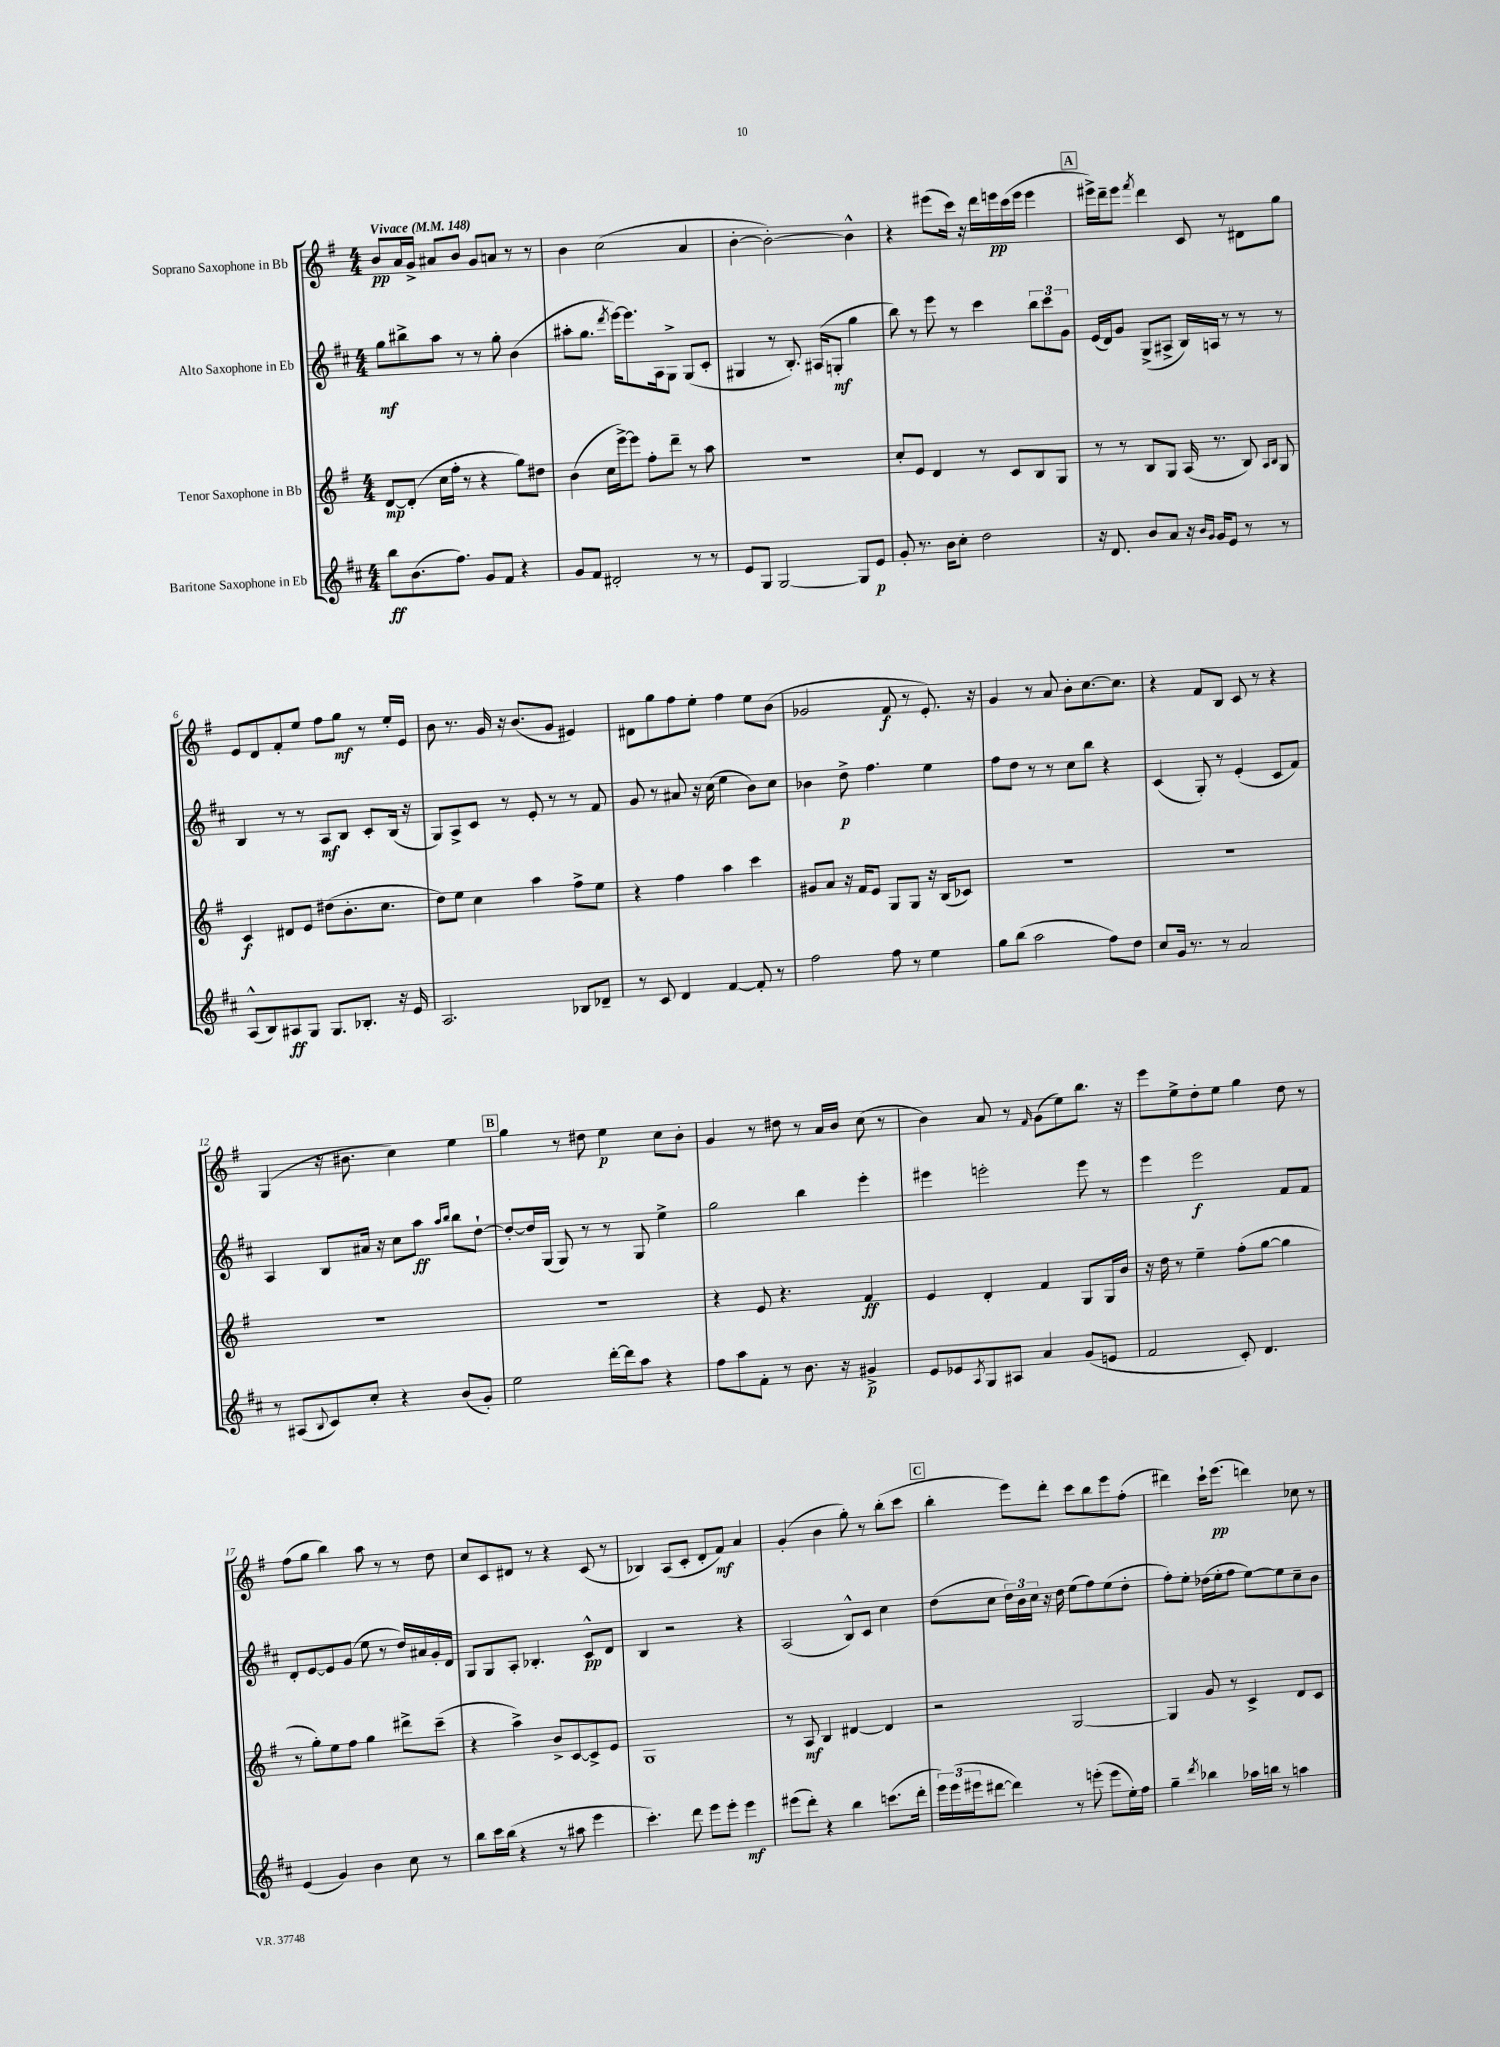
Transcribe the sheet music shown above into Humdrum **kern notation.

**kern	**dynam	**kern	**dynam	**kern	**dynam	**kern	**dynam
*part4	*part4	*part3	*part3	*part2	*part2	*part1	*part1
*staff4	*staff4	*staff3	*staff3	*staff2	*staff2	*staff1	*staff1
*I"Baritone Saxophone in Eb	*	*I"Tenor Saxophone in Bb	*	*I"Alto Saxophone in Eb	*	*I"Soprano Saxophone in Bb	*
*clefG2	*	*clefG2	*	*clefG2	*	*clefG2	*
*k[f#c#]	*	*k[f#]	*	*k[f#c#]	*	*k[f#]	*
*M4/4	*	*M4/4	*	*M4/4	*	*M4/4	*
*MM148	*	*MM148	*	*MM148	*	*MM148	*
=1	=1	=1	=1	=1	=1	=1	=1
!	!	!	!	!	!	!LO:TX:a:B:t=Vivace	!
8bb\L	ff	[8d/L	mp	8gg\L	mf	8b/L	pp
(8.b\	.	(8d'/J]	.	8bb#X^\	.	16a/L	.
.	.	.	.	.	.	16g^/JJ	.
.	.	16cc\LL	.	8aa\J	.	8a#X/L	.
8.ff#\J)	.	16ff#'\JJ	.	.	.	.	.
.	.	8r	.	8r	.	8b/J	.
8g/L	.	4r	.	8r	.	8g/L	.
8f#/J	.	.	.	8gg'\	.	8an/J	.
4r	.	8gg\L)	.	(4b\	.	8r	.
.	.	8dd#X\J	.	.	.	8r	.
=2	=2	=2	=2	=2	=2	=2	=2
8g/L	.	(4b\	.	8aa#X'\L	.	4b\	.
8f#/J	.	.	.	8.gg\J	.	.	.
2d#X'/	.	16cc\LL	.	.	.	(2cc\	.
.	.	.	.	8qddd/	.	.	.
.	.	[16eee^\J)	.	[16eee\KL)	.	.	.
.	.	8eee\J]	.	8.eee\]	.	.	.
.	.	8ff#'\L	.	.	.	.	.
.	.	.	.	16A\k	.	.	.
.	.	8ddd~\J	.	8G^\J	.	.	.
8r	.	8r	.	(8G/L	.	4a/	.
8r	.	8aa\	.	8c#'/J	.	.	.
=3	=3	=3	=3	=3	=3	=3	=3
8e/L	.	1r	.	4G#X/	.	[4b'\	.
8G/J	.	.	.	.	.	.	.
[2G/	.	.	.	8r	.	2b'\_)	.
.	.	.	.	8.B'/)	.	.	.
.	.	.	.	(16A#X/KL	.	.	.
.	.	.	.	8Gn'/J	mf	.	.
8G/L]	.	.	.	4gg\	.	4b^^\]	.
8e/J	p	.	.	.	.	.	.
=4	=4	=4	=4	=4	=4	=4	=4
8g'/	.	8cc'/L	.	8bb\)	.	4r	.
8.r	.	8e/J	.	8r	.	.	.
.	.	4d/	.	8eee\	.	(8eee#X\L	.
16b\KL	.	.	.	.	.	.	.
8cc#'\J	.	.	.	8r	.	16ccc\Jk)	.
.	.	.	.	.	.	16r	.
2dd\	.	8r	.	4ccc#\	.	16ddd\LL	.
.	.	.	.	.	.	16eeen\	pp
.	.	8c/L	.	.	.	(16ccc\	.
.	.	.	.	.	.	16eee\JJ	.
.	.	8B/	.	12bb\L	.	4eee\	.
.	.	.	.	12ccc#\	.	.	.
.	.	8G/J	.	.	.	.	.
.	.	.	.	12g\J	.	.	.
!!LO:REH:place=s1:t=A
=5	=5	=5	=5	=5	=5	=5	=5
16r	.	8r	.	(16e/LL	.	16eee#X^\LL)	.
8.d/	.	.	.	16d/J)	.	16ddd~\J	.
.	.	8r	.	8g/J	.	8eee#\J	.
.	.	.	.	.	.	8qfff#/	.
8b/L	.	8B/L	.	(8G^/L	.	4ddd\	.
8a/J	.	8G/J	.	8A#X^/J	.	.	.
16r	.	(16A/	.	16B/LL)	.	8c/	.
16qqb/LL	.	.	.	.	.	.	.
16qqg/JJ	.	.	.	.	.	.	.
16g/KL	.	8.r	.	16An/JJ	.	.	.
8e/J	.	.	.	8r	.	8r	.
8r	.	8B/)	.	8r	.	8d#X\L	.
.	.	16qqA/LL	.	.	.	.	.
.	.	16qqB/JJ	.	.	.	.	.
8r	.	8G/	.	8r	.	8gg\J	.
!!LO:LB:g=z
=6	=6	=6	=6	=6	=6	=6	=6
(8A^^/L	.	4c/	f	4B/	.	8e/L	.
8B/)	.	.	.	.	.	8d/	.
8A#X/	ff	8d#X/L	.	8r	.	8f#'/	.
8G/J	.	8e/J	.	8r	.	8ee/J	.
8.G/L	.	(8dd#X\L	.	8A/L	mf	8ff#\L	.
.	.	8.b'\	.	8B/J	.	8gg\J	mf
8.B-X'/J	.	.	.	.	.	.	.
.	.	.	.	8c#'/L	.	8r	.
.	.	8.cc\J	.	.	.	.	.
16r	.	.	.	(16B/Jk	.	16ee'/LL	.
16e/	.	.	.	16r	.	16e/JJ	.
=7	=7	=7	=7	=7	=7	=7	=7
2.A/	.	8dd\L)	.	8G/L)	.	8b\	.
.	.	8ee\J	.	8A^/	.	8.r	.
.	.	4cc\	.	8c#/J	.	.	.
.	.	.	.	.	.	16g/	.
.	.	.	.	8r	.	16r	.
.	.	.	.	.	.	(8.b/L	.
.	.	4aa\	.	8e'/	.	.	.
.	.	.	.	8r	.	8g/J	.
8B-X/L	.	8ff#^\L	.	8r	.	4e#X/)	.
8d-X~/J	.	8ee\J	.	8f#/	.	.	.
=8	=8	=8	=8	=8	=8	=8	=8
8r	.	4r	.	8g/	.	8d#X\L	.
8c#/	.	.	.	8r	.	8gg\	.
4d/	.	4ff#\	.	8a#X/	.	8ff#\	.
.	.	.	.	16r	.	8ee'\J	.
.	.	.	.	(16cc#\	.	.	.
[4f#/	.	4aa\	.	4ee\	.	4ff#\	.
8f#'/]	.	4ccc\	.	8b\L)	.	8ee\L	.
8r	.	.	.	8cc#\J	.	(8b\J	.
=9	=9	=9	=9	=9	=9	=9	=9
2ff#\	.	8g#X/L	.	4b-X\	.	2g-X/	.
.	.	8a/J	.	.	.	.	.
.	.	16r	.	8dd^\	p	.	.
.	.	16f#/KL	.	.	.	.	.
.	.	8e/J	.	4.ff#\	.	.	.
8ff#\	.	8G/L	.	.	.	8f#/	f
8r	.	8G/J	.	.	.	8r	.
4ee\	.	16r	.	4ee\	.	8.e'/)	.
.	.	(16B/KL	.	.	.	.	.
.	.	8c-X/J)	.	.	.	.	.
.	.	.	.	.	.	16r	.
=10	=10	=10	=10	=10	=10	=10	=10
8gg\L	.	1r	.	8ff#\L	.	4g/	.
(8bb\J	.	.	.	8dd\J	.	.	.
2aa\	.	.	.	8r	.	8r	.
.	.	.	.	8r	.	8a/	.
.	.	.	.	8cc#\L	.	8b'\L	.
.	.	.	.	8bb\J	.	[8.cc\	.
8ff#\L)	.	.	.	4r	.	.	.
.	.	.	.	.	.	8.cc\J]	.
8dd\J	.	.	.	.	.	.	.
=11	=11	=11	=11	=11	=11	=11	=11
8cc#/L	.	1r	.	(4c#/	.	4r	.
16g/Jk	.	.	.	.	.	.	.
8.r	.	.	.	.	.	.	.
.	.	.	.	8G'/)	.	8f#/L	.
8r	.	.	.	8r	.	8B/J	.
2a/	.	.	.	(4e'/	.	8c/	.
.	.	.	.	.	.	8r	.
.	.	.	.	8c#/L	.	4r	.
.	.	.	.	8f#/J)	.	.	.
!!LO:LB:g=z
=12	=12	=12	=12	=12	=12	=12	=12
8r	.	1r	.	4A/	.	(4G/	.
(8A#X/L	.	.	.	.	.	.	.
8qqB/	.	.	.	.	.	.	.
8c#/)	.	.	.	8B/L	.	16r	.
.	.	.	.	.	.	8.b#X\	.
8cc#'/J	.	.	.	16a#X/Jk	.	.	.
.	.	.	.	16r	.	.	.
4r	.	.	.	8cc#\L	.	4cc\)	.
.	.	.	.	8aa\J	ff	.	.
.	.	.	.	16qqaa/LL	.	.	.
.	.	.	.	16qqbb/JJ	.	.	.
(8b/L	.	.	.	8bb\L	.	4ee\	.
8g'/J)	.	.	.	[8dd`\J	.	.	.
!!LO:REH:place=s1:t=B
=13	=13	=13	=13	=13	=13	=13	=13
2ee\	.	1r	.	8dd'/L_	.	4gg\	.
.	.	.	.	16dd/L]	.	.	.
.	.	.	.	(16G/JJ	.	.	.
.	.	.	.	8G/)	.	8r	.
.	.	.	.	8r	.	8dd#X\	.
[16ddd'\LL	.	.	.	8r	.	4ee\	p
16ddd\J]	.	.	.	.	.	.	.
8aa\J	.	.	.	8G/	.	.	.
4r	.	.	.	4ee^\	.	8cc\L	.
.	.	.	.	.	.	8b'\J	.
=14	=14	=14	=14	=14	=14	=14	=14
8ff#\L	.	4r	.	2gg\	.	4g/	.
8aa\	.	.	.	.	.	.	.
8f#'\J	.	8e/	.	.	.	8r	.
8r	.	4.r	.	.	.	8dd#X\	.
8.b\	.	.	.	4bb\	.	8r	.
.	.	.	.	.	.	16a/LL	.
16r	.	.	.	.	.	16b/JJ	.
4g#X^/	p	4f#/	ff	4eee'\	.	(8cc\	.
.	.	.	.	.	.	8r	.
=15	=15	=15	=15	=15	=15	=15	=15
8e/L	.	4e/	.	4eee#X\	.	4b\)	.
8e-X/	.	.	.	.	.	.	.
8qA/	.	.	.	.	.	.	.
8G/	.	4d'/	.	2eeen'\	.	8a/	.
8A#X/J	.	.	.	.	.	8r	.
.	.	.	.	.	.	16qqf#/	.
4a/	.	4f#/	.	.	.	(8g\L	.
.	.	.	.	.	.	8ee\)	.
(8g/L	.	8G/L	.	8eee\	.	8.bb\J	.
8en/J	.	16G/L	.	8r	.	.	.
.	.	16b/JJ	.	.	.	16r	.
=16	=16	=16	=16	=16	=16	=16	=16
2f#/	.	16r	.	4eee\	.	8eee\L	.
.	.	16dd\	.	.	.	.	.
.	.	8r	.	.	.	8ee^\	.
.	.	4ee~\	.	2eee\	f	8dd'\	.
.	.	.	.	.	.	8ee\J	.
8c#'/)	.	(8ff#'\L	.	.	.	4gg\	.
4.d/	.	[8gg\J	.	.	.	.	.
.	.	4gg\]	.	8f#/L	.	8dd\	.
.	.	.	.	8f#/J	.	8r	.
!!LO:LB:g=z
=17	=17	=17	=17	=17	=17	=17	=17
(4e/	.	8r	.	8d'/L	.	(8ff#\L	.
.	.	8gg'\L)	.	[8e/	.	8gg\J	.
4g/)	.	8ee\	.	8e/]	.	4bb\)	.
.	.	8ff#\J	.	(8g/J	.	.	.
4b\	.	4gg\	.	8ee\	.	8aa\	.
.	.	.	.	8r	.	8r	.
8cc#\	.	8ddd#X^\L	.	16dd/LL)	.	8r	.
.	.	.	.	16a#X/	.	.	.
8r	.	(8ccc~\J	.	16g'/	.	8dd\	.
.	.	.	.	16d/JJ	.	.	.
=18	=18	=18	=18	=18	=18	=18	=18
8bb\L	.	4r	.	8G/L	.	8cc/L	.
16ccc#\L	.	.	.	8G/	.	8c/	.
(16bb\JJ	.	.	.	.	.	.	.
4r	.	4aa^\)	.	8A'/J	.	8d#X/J	.
.	.	.	.	4.B-X'/	.	8r	.
8r	.	8b^/L	.	.	.	4r	.
8aa#X\	.	[8c/	.	.	.	.	.
4eee\	.	8c^/]	.	8c#^^/L	pp	(8c/	.
.	.	8e/J	.	8d/J	.	8r	.
=19	=19	=19	=19	=19	=19	=19	=19
4.ccc#'\)	.	1G	.	4B/	.	4B-X/)	.
.	.	.	.	2r	.	(8A/L	.
8ddd\	.	.	.	.	.	8c'/J	.
8eee\L	.	.	.	.	.	8d'/L	.
8eee'\J	.	.	.	.	.	8f#/J)	mf
4eee\	mf	.	.	4r	.	4a/	.
=20	=20	=20	=20	=20	=20	=20	=20
(8eee#X\L	.	8r	.	(2A/	.	(4g'/	.
8ddd'\J)	.	8A/	mf	.	.	.	.
4r	.	4B/	.	.	.	4b\	.
4bb\	.	[4d#X/	.	8B^^/L)	.	8gg'\)	.
.	.	.	.	8c#/J	.	8r	.
(8.cccn\L	.	4d#/]	.	4cc#\	.	(8bb'\L	.
.	.	.	.	.	.	8ccc\J	.
16ddd'\Jk	.	.	.	.	.	.	.
!!LO:REH:place=s1:t=C
=21	=21	=21	=21	=21	=21	=21	=21
24eee\LL)	.	2r	.	(8dd\L	.	4bb'\	.
(24eee\	.	.	.	.	.	.	.
24eee#X\J	.	.	.	.	.	.	.
[8ddd#X\J	.	.	.	8cc#\J	.	.	.
4ddd#\])	.	.	.	24dd\LL)	.	8eee\L)	.
.	.	.	.	24b\	.	.	.
.	.	.	.	24cc#\JJ	.	.	.
.	.	.	.	16r	.	8ddd'\J	.
.	.	.	.	16dd\	.	.	.
8r	.	[2G/	.	(8ee\L	.	8ccc\L	.
(8eeen'\	.	.	.	8ff#\)	.	8bb\	.
8eee\L	.	.	.	(8ee\	.	8eee\	.
16ee'\L)	.	.	.	8dd'\J	.	(8ff#'\J	.
16ff#\JJ	.	.	.	.	.	.	.
=22	=22	=22	=22	=22	=22	=22	=22
4gg~\	.	4G/]	.	8ff#'\L)	.	4ddd#X\)	.
.	.	.	.	8ee'\J	.	.	.
8qddd/	.	.	.	.	.	.	.
4bb-X\	.	8g/	.	(16dd-X\LL	.	16ccc`\KL	.
.	.	.	.	16ee'\J	.	(8.eee\J	pp
.	.	8r	.	8ff#\J	.	.	.
16aa-X\LL	.	4c^/	.	[8ee\L)	.	4dddn\)	.
16bbn\JJ	.	.	.	.	.	.	.
8r	.	.	.	8ee\]	.	.	.
4aan\	.	8d/L	.	8cc#~\	.	8cc-X\	.
.	.	8c/J	.	8b\J	.	8r	.
==	==	==	==	==	==	==	==
*-	*-	*-	*-	*-	*-	*-	*-
